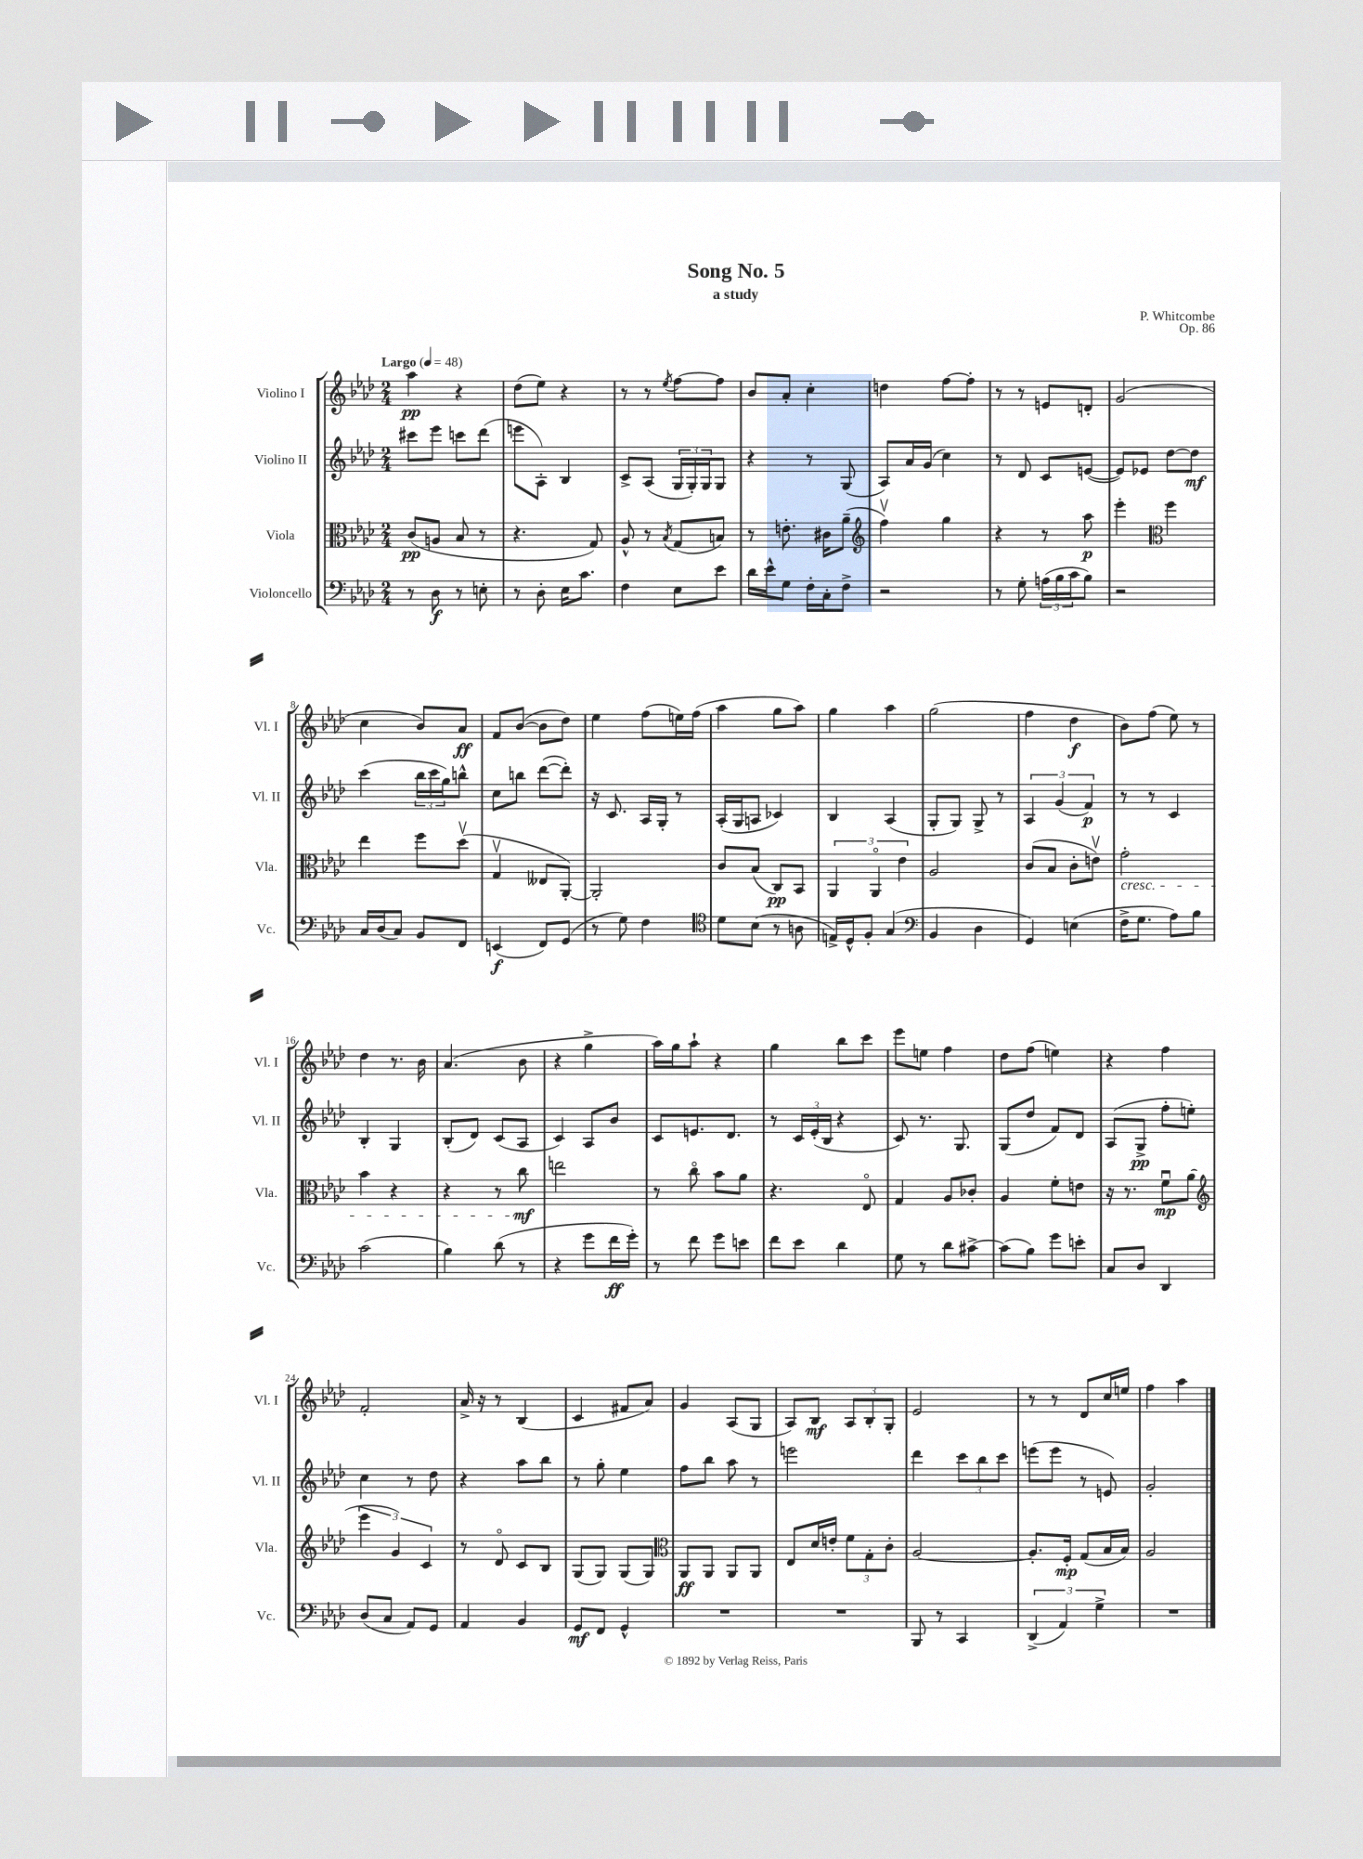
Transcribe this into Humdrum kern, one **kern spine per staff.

**kern	**dynam	**kern	**dynam	**kern	**dynam	**kern	**dynam
*part4	*part4	*part3	*part3	*part2	*part2	*part1	*part1
*staff4	*staff4	*staff3	*staff3	*staff2	*staff2	*staff1	*staff1
*I"Violoncello	*	*I"Viola	*	*I"Violino II	*	*I"Violino I	*
*I'Vc.	*	*I'Vla.	*	*I'Vl. II	*	*I'Vl. I	*
*clefF4	*	*clefC3	*	*clefG2	*	*clefG2	*
*k[b-e-a-d-]	*	*k[b-e-a-d-]	*	*k[b-e-a-d-]	*	*k[b-e-a-d-]	*
*M2/4	*	*M2/4	*	*M2/4	*	*M2/4	*
*MM48	*	*MM48	*	*MM48	*	*MM48	*
=1	=1	=1	=1	=1	=1	=1	=1
!	!	!	!	!	!	!LO:TX:a:B:t=Largo	!
8r	.	(8c/L	pp	8ccc#X\L	.	4aa-\	pp
8D-\	f	8An/J	.	8eee-\J	.	.	.
8r	.	8B-/	.	8cccn\L	.	4r	.
8En'\	.	8r	.	(8ddd-\J	.	.	.
=2	=2	=2	=2	=2	=2	=2	=2
8r	.	4.r	.	8eeen\L	.	(8dd-\L	.
8D-'\	.	.	.	8A-'\J)	.	8ee-\J)	.
16E-\KL	.	.	.	4B-/	.	4r	.
8.c\J	.	.	.	.	.	.	.
.	.	8G/)	.	.	.	.	.
=3	=3	=3	=3	=3	=3	=3	=3
4F\	.	8A-^^/	.	8c^/L	.	8r	.
.	.	8r	.	(8A-/J	.	8r	.
.	.	8qB-/	.	.	.	8qee-/	.
8E-\L	.	(8G/L	.	24G/LL	.	[8ff\L	.
.	.	.	.	24G'/)	.	.	.
.	.	.	.	24G/J	.	.	.
8e-\J	.	8Bn/J)	.	8G/J	.	8ff\J]	.
=4	=4	=4	=4	=4	=4	=4	=4
16d-\LL	.	8r	.	4r	.	8b-/L	.
16e-^^\J	.	.	.	.	.	.	.
8G\J	.	8.en'\	.	.	.	8a-'/J	.
16F'\LL	.	.	.	8r	.	4cc'\	.
16C'\J	.	16c#X\KL	.	.	.	.	.
8F^\J	.	(8a-~\J	.	(8G/	.	.	.
=5	=5	=5	=5	=5	=5	=5	=5
*	*	*clefG2	*	*	*	*	*
2r	.	4ffv\)	.	8A-/L)	.	4ddn\	.
.	.	.	.	16a-/L	.	.	.
.	.	.	.	(16g/JJ	.	.	.
.	.	4gg\	.	4cc\)	.	[8ff\L	.
.	.	.	.	.	.	8ff'\J]	.
=6	=6	=6	=6	=6	=6	=6	=6
8r	.	4r	.	8r	.	8r	.
8G'\	.	.	.	8d-/	.	8r	.
(24An\LL	.	8r	.	8c/L	.	8en/L	.
24B-\	.	.	.	.	.	.	.
24c\J	.	.	.	.	.	.	.
8B-\J)	.	8aa-\	p	([8en/J	.	8dn'/J	.
=7	=7	=7	=7	=7	=7	=7	=7
2r	.	4eee-'\	.	8e/L])	.	(2g/	.
.	.	.	.	8e-X/J	.	.	.
*	*	*clefC3	*	*	*	*	*
.	.	4ff\	.	[8dd-\L	.	.	.
.	.	.	.	8dd-\J]	mf	.	.
!!LO:LB:g=z
=8	=8	=8	=8	=8	=8	=8	=8
16C/LL	.	4ee-\	.	(4ccc\	.	4cc\	.
(16D-/J	.	.	.	.	.	.	.
8C/J)	.	.	.	.	.	.	.
8BB-/L	.	8ff\L	.	24bb-\LL	.	8b-/L)	.
.	.	.	.	24ccc\	.	.	.
.	.	.	.	24gg\J)	.	.	.
8FF/J	.	(8dd-v\J	.	8bbn^^\J	.	8a-/J	ff
=9	=9	=9	=9	=9	=9	=9	=9
(4EEn/	f	4Gv/	.	8cc\L	.	8f/L	.
.	.	.	.	8bbn\J	.	([8b-/J	.
8FF/L)	.	8E--X/L	.	([8ddd-\L	.	8b-\L]	.
(8GG/J	.	[8AA-'/J)	.	8ddd-'\J])	.	8dd-\J)	.
=10	=10	=10	=10	=10	=10	=10	=10
8r	.	2AA-'/]	.	16r	.	4ee-\	.
.	.	.	.	8.c/	.	.	.
8G\)	.	.	.	.	.	.	.
4F\	.	.	.	16A-/LL	.	(8ff\L	.
.	.	.	.	16G'/JJ	.	.	.
.	.	.	.	8r	.	16een\L)	.
.	.	.	.	.	.	(16ff\JJ	.
=11	=11	=11	=11	=11	=11	=11	=11
*clefC4	*	*	*	*	*	*	*
8d-\L	.	8c/L	.	(16A-'/LL	.	4aa-\	.
.	.	.	.	16G/J	.	.	.
(8B-\J	.	(8B-/J	.	8An/J	.	.	.
8r	.	8C/L)	pp	4c-X/)	.	8gg\L	.
8An\	.	8BB-/J	.	.	.	8aa-\J)	.
=12	=12	=12	=12	=12	=12	=12	=12
16En^/LL)	.	6AA-/	.	4B-/	.	4gg\	.
16D-^^/J	.	.	.	.	.	.	.
8F'/J	.	.	.	.	.	.	.
.	.	6AA-/	.	.	.	.	.
(4G/	.	.	.	(4A-/	.	4aa-\	.
.	.	6e-\	.	.	.	.	.
=13	=13	=13	=13	=13	=13	=13	=13
*clefF4	*	*	*	*	*	*	*
4BB-/	.	2A-/	.	8G'/L	.	(2gg\	.
.	.	.	.	8G/J)	.	.	.
4D-\	.	.	.	8G^/	.	.	.
.	.	.	.	8r	.	.	.
=14	=14	=14	=14	=14	=14	=14	=14
4GG/)	.	(8c/L	.	6A-/	.	4ff\	.
.	.	8B-/J	.	.	.	.	.
.	.	.	.	(6g/	.	.	.
(4En\	.	8c'\L	.	.	.	4dd-\	f
.	.	.	.	6f/)	p	.	.
.	.	8env\J)	.	.	.	.	.
=15	=15	=15	=15	=15	=15	=15	=15
!	!	!LO:TX:b:i:t=cresc.	!	!	!	!	!
16F^\KL	.	2g'\	.	8r	.	8b-\L)	.
8.G\J	.	.	.	.	.	.	.
.	.	.	.	8r	.	(8ff\J	.
8A-\L)	.	.	.	4c/	.	8ee-\)	.
8B-\J	.	.	.	.	.	8r	.
!!LO:LB:g=z
=16	=16	=16	=16	=16	=16	=16	=16
(2c\	.	4b-\	.	4B-'/	.	4dd-\	.
.	.	4r	.	4G/	.	8.r	.
.	.	.	.	.	.	16b-\	.
=17	=17	=17	=17	=17	=17	=17	=17
4B-\)	.	4r	.	(8B-'/L	.	(4.a-/	.
.	.	.	.	8d-/J)	.	.	.
(8d-\	.	8r	.	(8c/L	.	.	.
8r	.	8cc\	mf	8A-/J	.	8b-\	.
=18	=18	=18	=18	=18	=18	=18	=18
4r	.	2een\	.	4c/)	.	4r	.
8g\L	.	.	.	8A-/L	.	4gg^\	.
16f\L	ff	.	.	8b-/J	.	.	.
16g'\JJ)	.	.	.	.	.	.	.
=19	=19	=19	=19	=19	=19	=19	=19
8r	.	8r	.	8c/L	.	16aa-\LL)	.
.	.	.	.	.	.	16gg\J	.
8f\	.	8cc\	.	8.en/	.	8aa-`\J	.
8g\L	.	8b-\L	.	.	.	4r	.
.	.	.	.	8.d-/J	.	.	.
8en\J	.	8a-\J	.	.	.	.	.
=20	=20	=20	=20	=20	=20	=20	=20
8f\L	.	4.r	.	8r	.	4gg\	.
8e-\J	.	.	.	24c/LL	.	.	.
.	.	.	.	(24e-'/	.	.	.
.	.	.	.	24B-/JJ	.	.	.
4d-\	.	.	.	4r	.	8bb-\L	.
.	.	8E-/	.	.	.	8ccc\J	.
=21	=21	=21	=21	=21	=21	=21	=21
8G\	.	4G/	.	8c/)	.	8eee-\L	.
8r	.	.	.	8.r	.	8een\J	.
8d-\L	.	8A-/L	.	.	.	4ff\	.
.	.	.	.	8.G/	.	.	.
[8c#X^\J	.	8c-X'/J	.	.	.	.	.
=22	=22	=22	=22	=22	=22	=22	=22
(8c#\L]	.	4A-/	.	(8G/L	.	8dd-\L	.
8B-\J)	.	.	.	8dd-/J	.	(8ff\J	.
8g\L	.	8f'\L	.	8f/L)	.	4een\)	.
8en'\J	.	8en\J	.	8d-/J	.	.	.
=23	=23	=23	=23	=23	=23	=23	=23
8C/L	.	16r	.	(8A-/L	.	4r	.
.	.	8.r	.	.	.	.	.
8D-/J	.	.	.	8G^/J	pp	.	.
4DD-/	.	8fu\L	mp	8ff'\L	.	4ff\	.
.	.	(8a-\J	.	8een'\J)	.	.	.
!!LO:LB:g=z
=24	=24	=24	=24	=24	=24	=24	=24
*	*	*clefG2	*	*	*	*	*
(8D-/L	.	6eee-\	.	4cc\	.	2f'/	.
8C/J	.	.	.	.	.	.	.
.	.	6g/)	.	.	.	.	.
8AA-/L)	.	.	.	8r	.	.	.
.	.	6c/	.	.	.	.	.
8GG/J	.	.	.	8dd-\	.	.	.
=25	=25	=25	=25	=25	=25	=25	=25
4AA-/	.	8r	.	4r	.	16a-^/	.
.	.	.	.	.	.	16r	.
.	.	8d-/	.	.	.	8r	.
4BB-/	.	8c/L	.	8aa-\L	.	(4B-/	.
.	.	8B-/J	.	8bb-\J	.	.	.
=26	=26	=26	=26	=26	=26	=26	=26
8GG/L	mf	(8G/L	.	8r	.	4c/	.
8FF/J	.	8G/J)	.	8gg'\	.	.	.
4GG^^/	.	(8G/L	.	4ee-\	.	8f#X/L	.
.	.	8G/J)	.	.	.	8a-/J)	.
=27	=27	=27	=27	=27	=27	=27	=27
*	*	*clefC3	*	*	*	*	*
2r	.	8AA-/L	ff	8ff\L	.	4g/	.
.	.	8AA-/J	.	8bb-\J	.	.	.
.	.	8AA-/L	.	8aa-\	.	(8A-/L	.
.	.	8AA-/J	.	8r	.	8G/J	.
=28	=28	=28	=28	=28	=28	=28	=28
2r	.	8E-/L	.	2eeen\	.	8A-/L)	.
.	.	16d-/L	.	.	.	8B-/J	mf
.	.	16en'/JJ	.	.	.	.	.
.	.	12f\L	.	.	.	12A-/L	.
.	.	12G'\	.	.	.	12B-'/	.
.	.	12c'\J	.	.	.	12G'/J	.
=29	=29	=29	=29	=29	=29	=29	=29
8BBB-/	.	[2A-/	.	4ddd-\	.	2e-/	.
8r	.	.	.	.	.	.	.
4CC/	.	.	.	12ccc\L	.	.	.
.	.	.	.	12bb-\	.	.	.
.	.	.	.	12ccc\J	.	.	.
=30	=30	=30	=30	=30	=30	=30	=30
(6DD-^/	.	8.A-'/L]	.	(8eeen\L	.	8r	.
.	.	.	.	8eee\J	.	8r	.
6AA-/)	.	.	.	.	.	.	.
.	.	16F'/Jk	mp	.	.	.	.
.	.	(8G/L	.	8r	.	8d-/L	.
6G^\	.	.	.	.	.	.	.
.	.	16B-/L	.	8en/)	.	16cc/L	.
.	.	16B-/JJ)	.	.	.	16een/JJ	.
=31	=31	=31	=31	=31	=31	=31	=31
2r	.	2A-/	.	2g'/	.	4ff\	.
.	.	.	.	.	.	4aa-\	.
==	==	==	==	==	==	==	==
*-	*-	*-	*-	*-	*-	*-	*-
